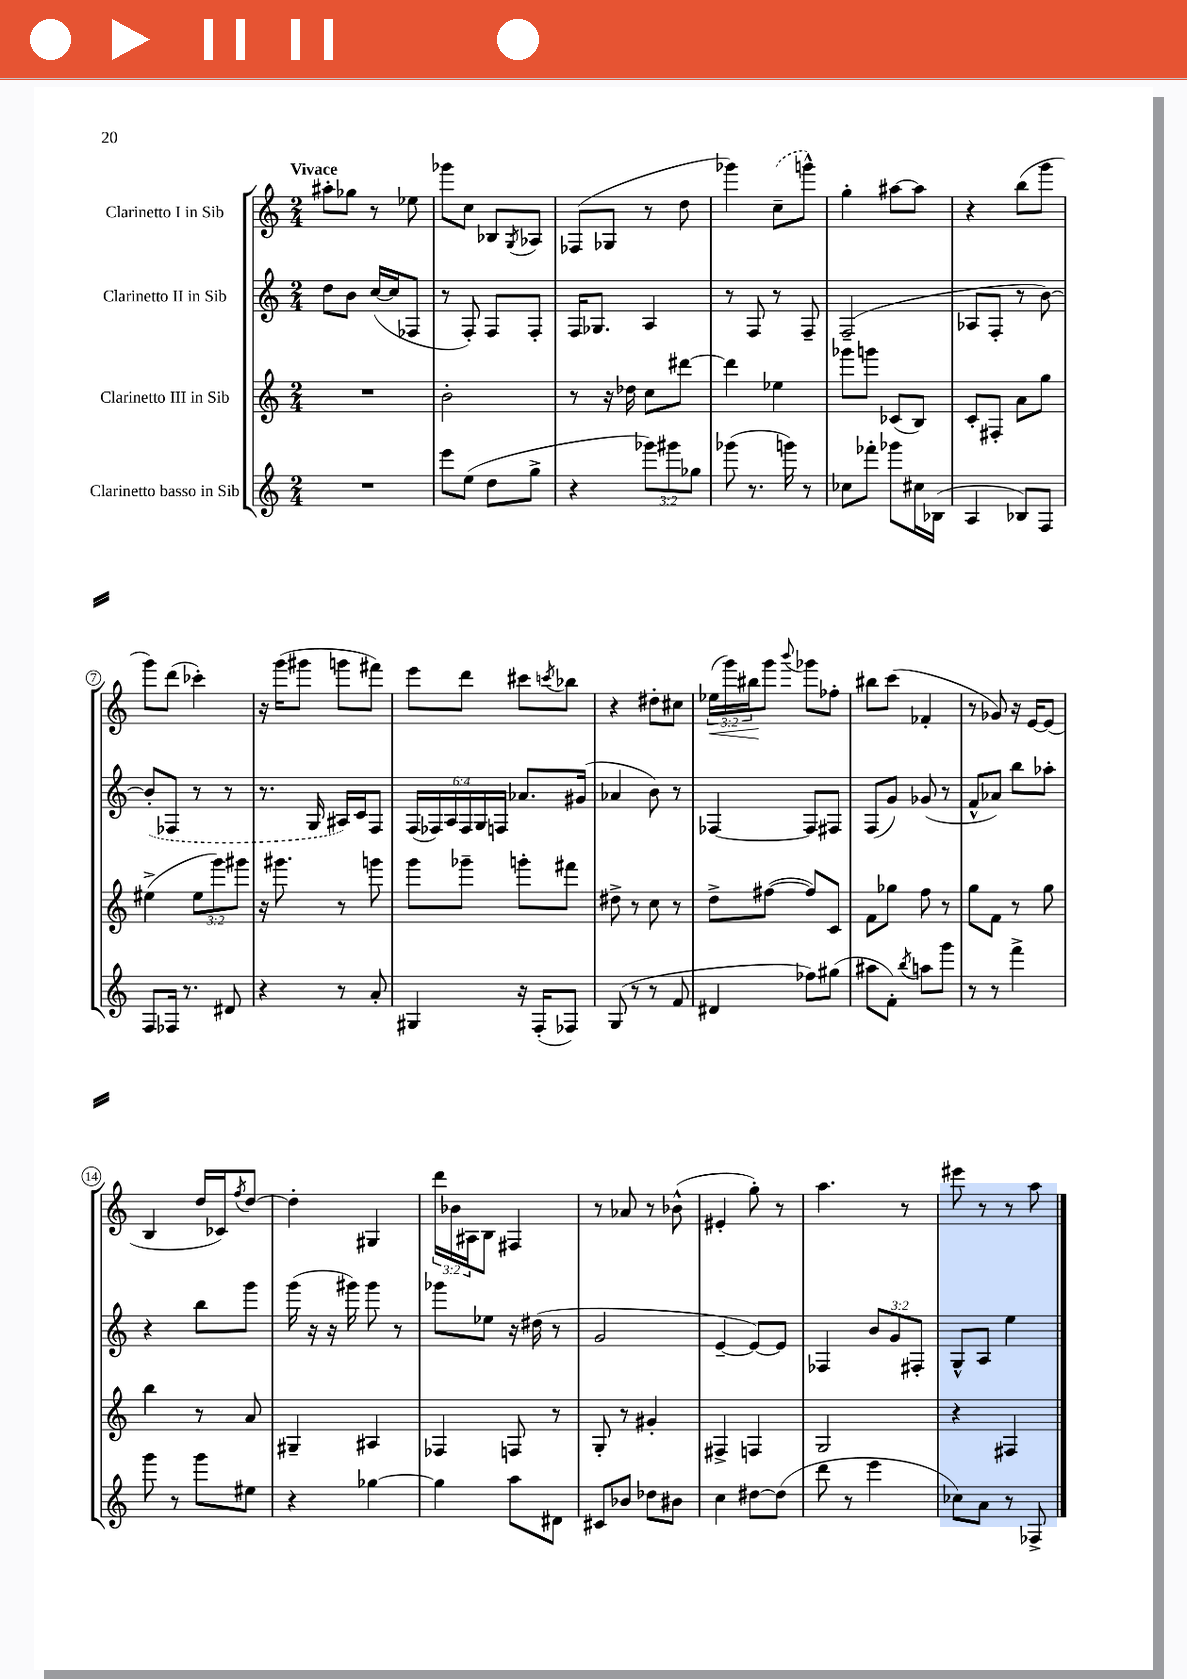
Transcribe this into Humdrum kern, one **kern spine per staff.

**kern	**kern	**kern	**kern
*staff4	*staff3	*staff2	*staff1
*clefG2	*clefG2	*clefG2	*clefG2
*k[]	*k[]	*k[]	*k[]
*M2/4	*M2/4	*M2/4	*M2/4
2r	2r	8dd\L	8aa#'\L
.	.	8b\J	8gg-\J
.	.	([16cc/LL	8r
.	.	16cc/]J	.
.	.	8F-/J	8ee-\
=	=	=	=
8eee\L	2b'\	8r	8ggg-\L
(8ee\J	.	8F'/)	8cc\J
8dd\L	.	8F/L	8B-/L
.	.	.	8qG/
8gg^\J	.	8F'/J	8A-/J
=	=	=	=
4r	8r	16F/LK	(8F-/L
.	.	8.G-/J	.
.	16r	.	8G-/J
.	16dd-\	.	.
12ggg-\L)	8cc\L	4A/	8r
12ggg#\	.	.	.
.	[8ddd#\J	.	8dd\
12gg-\J	.	.	.
=	=	=	=
(8ggg-\	4ddd#\]	8r	4ggg-\)
8.r	.	8F/	.
.	4ee-\	8r	(8cc~\L
16ggg\)	.	.	.
8r	.	8F~/	8ggg^^\J)
=	=	=	=
8cc-\L	8ggg-\L	(2F~/	4gg'\
8fff-'\J	8ggg\J	.	.
8ggg-\L	(8c-/L	.	[8aa#\L
16cc#\L	8B/J)	.	8aa#\]J
(16B-\JJ	.	.	.
=	=	=	=
4A/	8c'/L	8A-/L	4r
.	8F#'/J	8F'/J	.
8B-/L)	8a\L	8r	(8bb\L
8F/J	8gg\J	[8b\)	8ggg\J
=	=	=	=
8F/L	(4ee#^\	(8b'/]L	8ggg\L)
16F-/Jk	.	8F-/J	(8ddd\J
8.r	.	.	.
.	12ee#\L	8r	4ccc-'\)
.	12ggg\)	.	.
8d#/	.	8r	.
.	12ggg#\J	.	.
=	=	=	=
4r	16r	8.r	16r
.	8.ggg#\	.	(16ggg\LK
.	.	.	8ggg#\J
.	.	16G/	.
8r	8r	16A#/LL)	8ggg\L
.	.	16c/J	.
8a'/	8ggg\	8F/J	8fff#\J)
=	=	=	=
4G#/	8ggg\L	(24F/LL	8eee\L
.	.	24F-/)	.
.	.	24A/	.
.	8ggg-~\J	24F-/	8ddd\J
.	.	24G/	.
.	.	24F/JJ	.
16r	8ggg'\L	8.a-/L	8ccc#\L
(16F'/LK	.	.	.
.	.	.	8qccc/
8F-/J)	8fff#\J	.	8bb-\J
.	.	(16g#/Jk	.
=	=	=	=
(8G/	8dd#^\	4a-/	4r
8r	8r	.	.
8r	8cc\	8b\)	8dd#'\L
8f/	8r	8r	8cc#\J
=	=	=	=
4d#/	8dd^\L	[4F-/	(24ee-\LL
.	.	.	24ggg\)
.	.	.	24bb#\J
.	([8ff#\J	.	8ggg\J
.	.	.	8qqbbb/
8ff-\L)	8ff#/]L)	8F-/]L	8ggg-\L
(8gg#\J	8c/J	8F#/J	8ff-'\J
=	=	=	=
8aa#\L	8f\L	(8F/L	8bb#\L
8f'\J)	8gg-\J	8g/J)	(8ccc\J
8qbb/	.	.	.
8aa\L	8ff\	(8g-/	4f-'/
8ggg\J	8r	8r	.
=	=	=	=
8r	8gg\L	8f^^/L	8r
8r	8f\J	8a-/J)	8g-/)
4fff^\	8r	8bb\L	16r
.	.	.	[16e/LK
.	8gg\	8aa-'\J	(8e/]J
=	=	=	=
8ggg\	4bb\	4r	4B/
8r	.	.	.
8ggg\L	8r	8bb\L	16dd/LL
.	.	.	16c-/J)
.	.	.	8qff/
8ee#\J	8a/	8ggg\J	[8dd/J
=	=	=	=
4r	4G#~/	(16ggg\	4dd'\]
.	.	16r	.
.	.	16r	.
.	.	16ggg#\)	.
[4gg-\	4A#/	8ggg#\	4G#/
.	.	8r	.
=	=	=	=
4gg-\]	4F-/	8ggg-\L	24ddd\LL
.	.	.	24b-\
.	.	.	24A#\J
.	.	8ee-\J	8B\J
8aa\L	8F/	16r	4F#/
.	.	(16dd#\	.
8d#\J	8r	8r	.
=	=	=	=
8c#/L	8G'/	2g/	8r
8b-/J	8r	.	8a-/
8dd-\L	4g#'/	.	8r
8b#\J	.	.	(8b-^^\
=	=	=	=
4cc\	4F#^/	[4e~/	4e#'/
[8dd#\L	4F/	8e/_L)	8gg'\)
(8dd#\]J	.	8e/]J	8r
=	=	=	=
8ddd\	2G/	4F-/	4.aa\
8r	.	.	.
4eee\	.	12b/L	.
.	.	12g/	.
.	.	.	8r
.	.	12F#'/J	.
=	=	=	=
8cc-\L)	4r	8G^^/L	8eee#\
8a\J	.	8A/J	8r
8r	4F#/	4ee\	8r
8F-^/	.	.	8aa\
==	==	==	==
*-	*-	*-	*-
